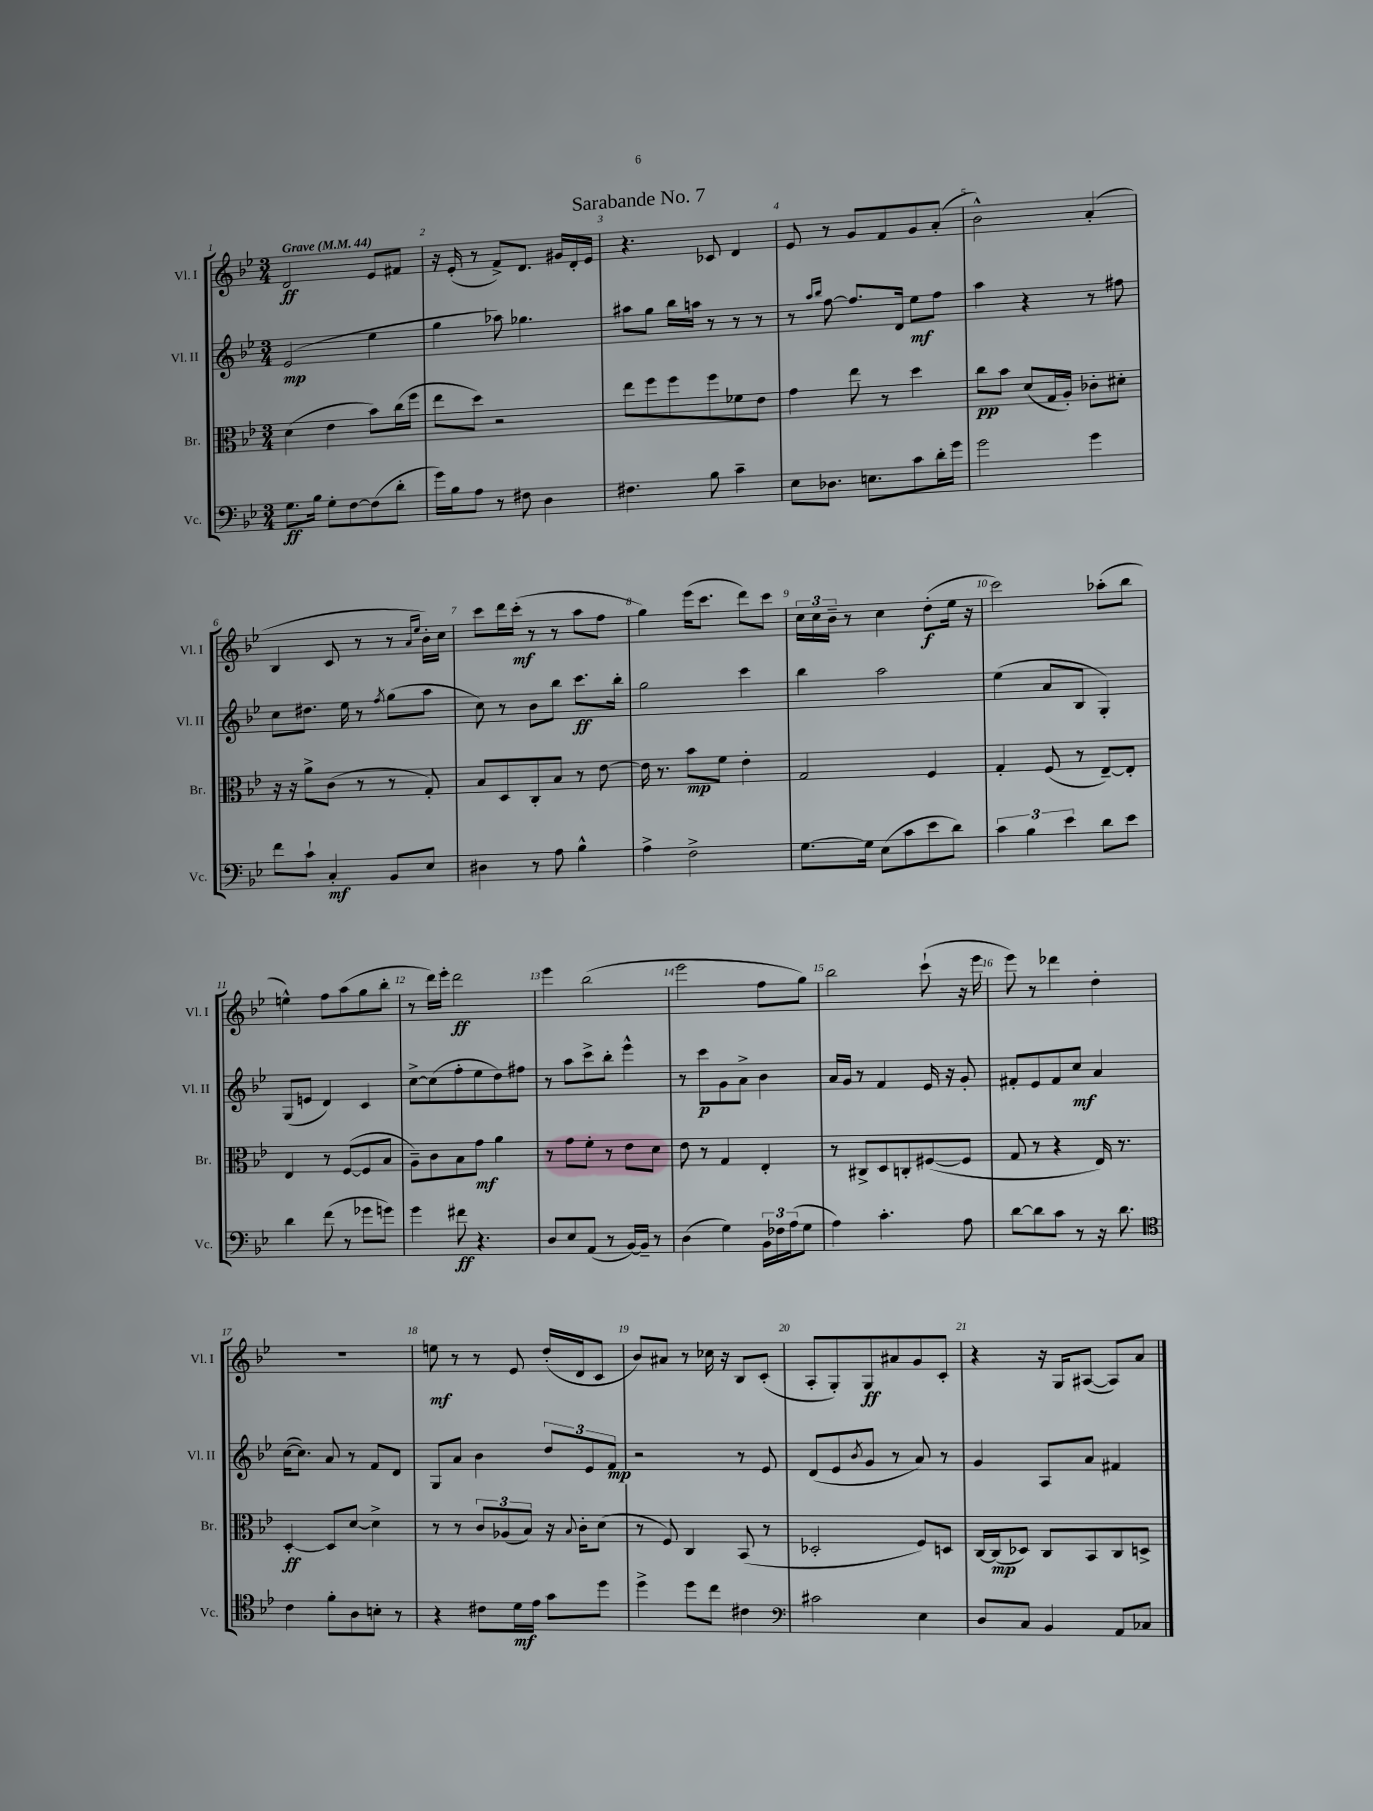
\header { title = "Sarabande No. 7" }
<<
\new StaffGroup <<
\new Staff = "s0" \with { instrumentName = "Vl. I" shortInstrumentName = "Vl. I" } {
    \clef treble \key bes \major \numericTimeSignature \time 3/4 \tempo "Grave" 4 = 44
    d'2\ff ees'8 fis'8 |
    r16 ees'16-.( r8 f'8->) d'8. gis'16 d'16-. ees'16 |
    r4. ces'8 d'4 |
    ees'8 r8 g'8 f'8 g'8 a'8-.( |
    bes'2-^) a'4-.( |
    bes4 c'8 r8 r8 \grace { a'16 ees''16 } bes'16-.) c''16 |
    c'''8 d'''16 c'''16-.\mf( r8 r8 a''8 f''8 |
    g''4) ees'''16( c'''8. d'''8) c'''8 |
    \tuplet 3/2 { c''16 c''16 bes'16-- } r8 c''4 d''8-.\f( ees''16 r16 |
    c'''2) aes''8-.( bes''8 |
    e''4-^) f''8 a''8( g''8 bes''8-. |
    r8 d'''16) ees'''16-. d'''2\ff |
    ees'''4 bes''2( |
    ees'''2 f''8 g''8) |
    bes''2 c'''8-!( r16 ees'''16 |
    ees'''8) r8 des'''4 d''4-. |
    R2. |
    e''8\mf r8 r8 ees'8 d''16-.( d'16 c'8 |
    bes'8) ais'8 r8 ces''16 r16 bes8 c'8-.( |
    a8-. g8-.) g8\ff ais'8 g'8 c'8-. |
    r4 r16 g16 ais8~( ais8) a'8 \bar "|." |
}
\new Staff = "s1" \with { instrumentName = "Vl. II" shortInstrumentName = "Vl. II" } {
    \clef treble \key bes \major \numericTimeSignature \time 3/4
    ees'2\mp( ees''4 |
    g''4 aes''8) ges''4. |
    ais''8 g''8 bes''16 a''16 r8 r8 r8 |
    r8 \grace { a''16 bes''16 } f''8~ f''8. d'16 ees''8\mf f''8 |
    a''4 r4 r8 fis''8 |
    c''8 dis''8. ees''16 r8 \acciaccatura { f''8 } g''8( a''8 |
    c''8) r8 bes'8 bes''8 c'''8.\ff bes''16-. |
    g''2 c'''4 |
    bes''4 a''2 |
    ees''4( a'8 bes8 g4-.) |
    g8( e'8 d'4) c'4 |
    c''8~-> c''8( f''8-. ees''8 d''8) fis''8 |
    r8 a''8 c'''8-> bes''8-. ees'''4-^ |
    r8 c'''8\p g'8 a'8-> bes'4 |
    a'16 g'16 r8 f'4 ees'16 r16 g'8-. |
    fis'8-. ees'8 fis'8 c''8\mf a'4 |
    c''16~( c''8.) a'8 r8 f'8 d'8 |
    g8 a'8 bes'4 \tuplet 3/2 { d''8 ees'8 f'8\mp } |
    r2 r8 ees'8 |
    d'8( ees'8 \acciaccatura { bes'8 } g'8 r8 a'8) r8 |
    g'4 a8 a'8 fis'4 \bar "|." |
}
\new Staff = "s2" \with { instrumentName = "Br." shortInstrumentName = "Br." } {
    \clef alto \key bes \major \numericTimeSignature \time 3/4
    d'4( ees'4 bes'8) c''16( f''16 |
    ees''8 d''8) r2 |
    ees''8 f''8 f''8 f''8 fes'8 ees'8 |
    g'4 ees''8 r8 d''4 |
    c''8\pp bes'8 d'8( g16 a16-.) ces'8-. dis'8-. |
    r16 r16 a'8-> c'8( r8 r8 g8-.) |
    bes8 d8 c8-. bes8 r8 ees'8~ |
    ees'16 r8. bes'8\mp f'8 ees'4-. |
    g2 f4 |
    g4-. f8( r8 ees8~--) ees8-. |
    ees4 r8 f8~( f8 bes8 |
    a8--) c'8 bes8 g'8\mf a'4 |
    r8 g'8 f'8-. r8 ees'8 d'8 |
    ees'8 r8 g4 ees4-. |
    r8 cis8-> d8 c8-. fis8~( fis8 |
    g8 r8 r4 ees16) r8. |
    d4~-.\ff d8 d'8~ d'4-> |
    r8 r8 \tuplet 3/2 { c'8 aes8( bes8) } r16 \appoggiatura { bes8 } c'16-. d'8( |
    r8 f8) c4 bes,8( r8 |
    des2-. f8) d8 |
    c16~ c16\mp( des8) c8 bes,8 c8 d8-> \bar "|." |
}
\new Staff = "s3" \with { instrumentName = "Vc." shortInstrumentName = "Vc." } {
    \clef bass \key bes \major \numericTimeSignature \time 3/4
    g8.\ff bes16 g8-. f8~ f8( d'8-. |
    g'16) bes16 a8 r8 fis8 d4 |
    fis4. bes8 c'4-- |
    ees8 des8. e8. c'8 d'16-. g'16 |
    g'2 g'4 |
    f'8 c'8-! c4-.\mf bes,8 ees8 |
    dis4 r8 a8 bes4-^ |
    a4-> f2-> |
    g8.~ g16 ees8( c'8 ees'8 d'8) |
    \tuplet 3/2 { c'4 bes4 ees'4 } d'8 ees'8 |
    d'4 f'8( r8 ges'8 g'8) |
    g'4 fis'8\ff r4. |
    d8 ees8 a,8( r8 bes,16~) bes,16-- r8 |
    d4( g4) \tuplet 3/2 { bes,16 fes16 a16( } g8 |
    a4) c'4.-. a8 |
    d'8~ d'8 c'8 r8 r16 d'8. |
    \clef tenor c'4 f'8-. a8 b8-. r8 |
    r4 cis'8 d'16\mf ees'16 g'8 d''8 |
    d''4-> d''8 c''8 cis'4 |
    \clef bass cis'2 ees4 |
    d8 c8 bes,4 a,8 ces8 \bar "|." |
}
>>
>>
\layout { \context { \Score \override BarNumber.break-visibility = ##(#f #t #t) barNumberVisibility = #all-bar-numbers-visible } }
